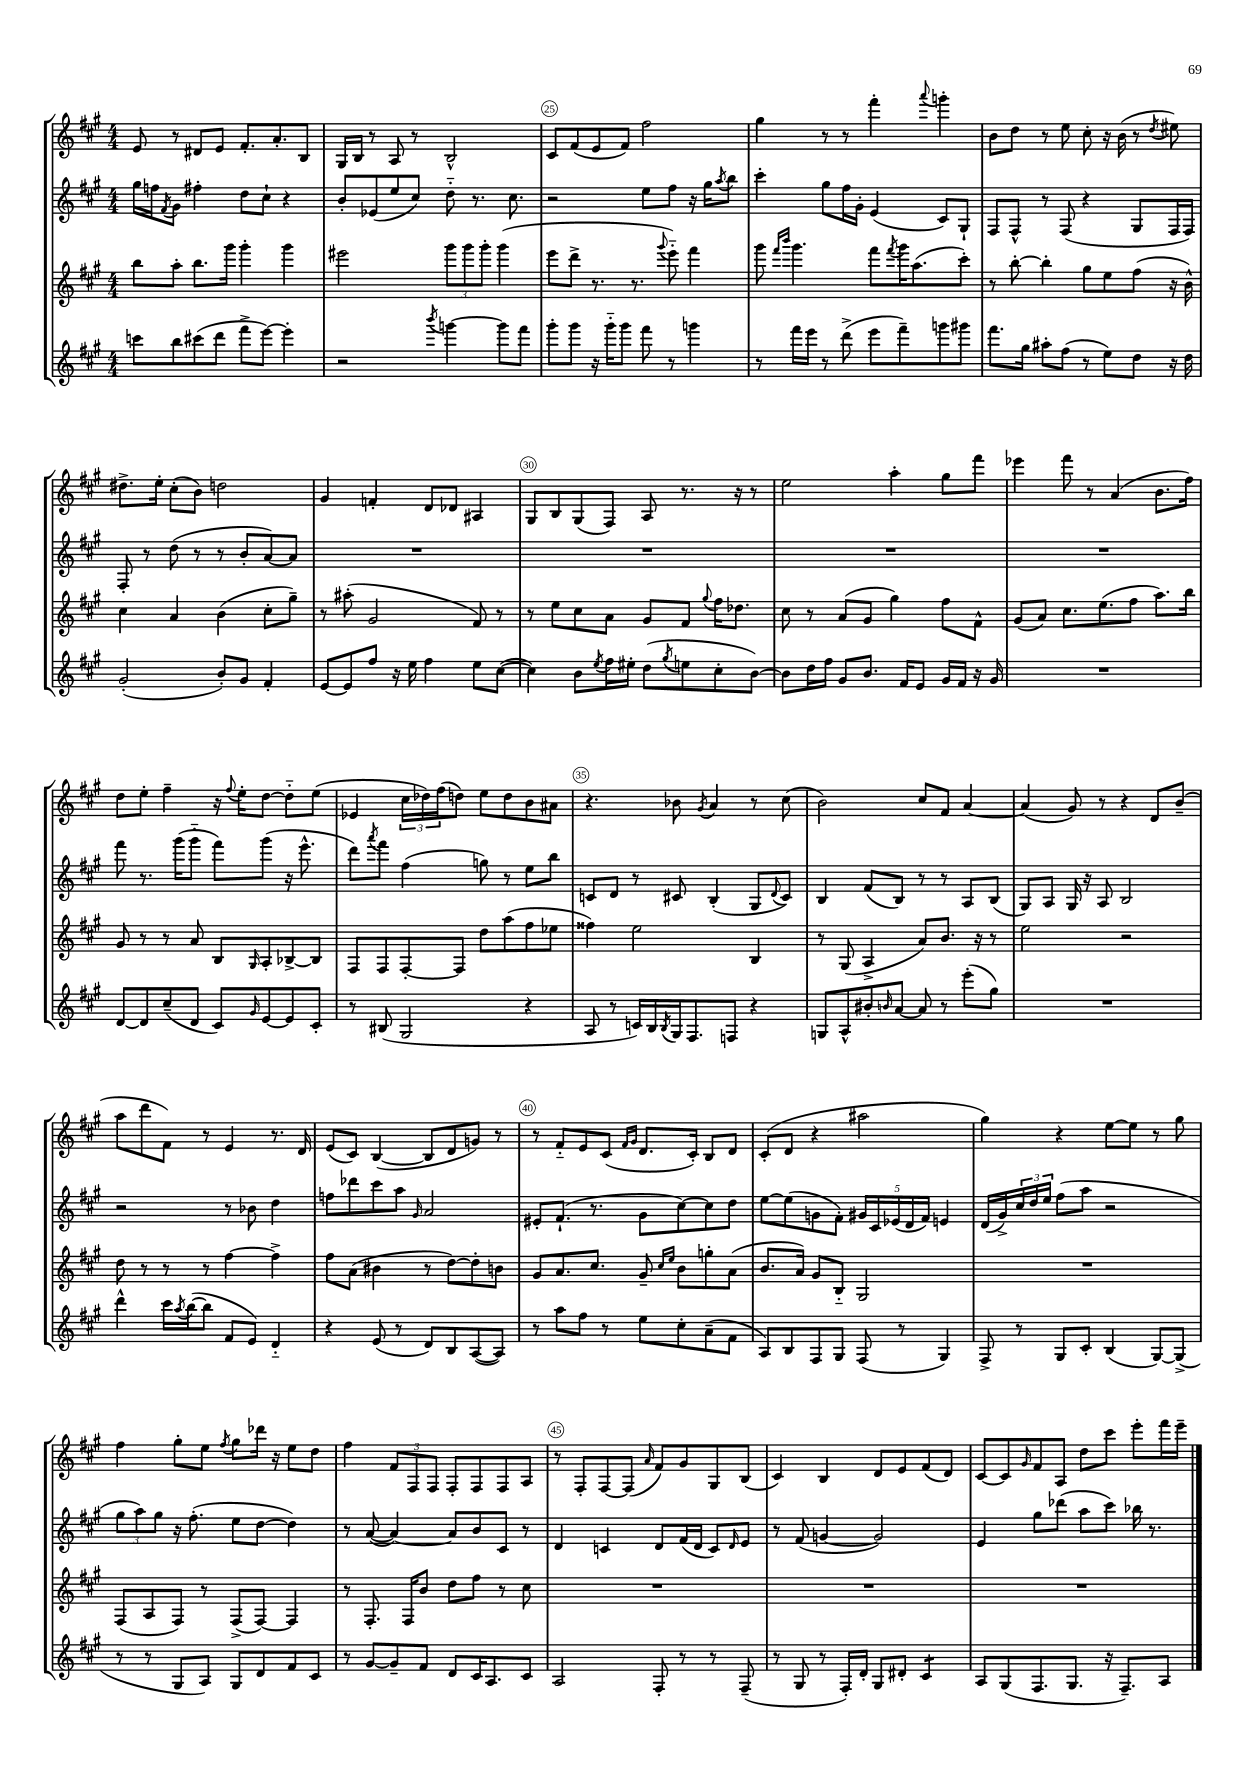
<<
\new StaffGroup <<
\new Staff = "s0" {
    \clef treble \key a \major \numericTimeSignature \time 4/4
    e'8 r8 dis'8 e'8 fis'8.-. a'8.-. b8 |
    gis16 b16 r8 a8 r8 b2-^ |
    cis'8 fis'8( e'8 fis'8) fis''2 |
    gis''4 r8 r8 fis'''4-. \appoggiatura { a'''8 } g'''4-. |
    b'8 d''8 r8 e''8 cis''8-. r16 b'16( r8 \acciaccatura { d''8 } eis''8) |
    dis''8.-> e''16-. cis''8-.( b'8) d''2 |
    gis'4 f'4-. d'8 des'8 ais4 |
    gis8 b8 gis8( fis8) a8 r8. r16 r8 |
    e''2 a''4-. gis''8 fis'''8 |
    ees'''4 fis'''8 r8 a'4( b'8. fis''16) |
    d''8 e''8-. fis''4-- r16 \appoggiatura { fis''8 } e''16-. d''8~ d''8-_ e''8( |
    ees'4 \tuplet 3/2 { cis''16 des''16) fis''16( } d''8) e''8 d''8 b'8 ais'8 |
    r4. bes'8 \acciaccatura { gis'8 } a'4 r8 cis''8( |
    b'2) cis''8 fis'8 a'4~ |
    a'4( gis'8) r8 r4 d'8 b'8--( |
    a''8 d'''8 fis'8) r8 e'4 r8. d'16 |
    e'8( cis'8) b4~( b8 d'8 g'8) r8 |
    r8 fis'8-_ e'8 cis'8( \grace { fis'16 gis'16 } d'8. cis'16-.) b8 d'8 |
    cis'8-.( d'8 r4 ais''2 |
    gis''4) r4 e''8~ e''8 r8 gis''8 |
    fis''4 gis''8-. e''8 \acciaccatura { fis''8 } gis''8 des'''16 r16 e''8 d''8 |
    fis''4 \tuplet 3/2 { fis'8 fis8 fis8 } fis8-. fis8 fis8 a8 |
    r8 fis8-. fis8~ fis8( \grace { a'16 } fis'8) gis'8 gis8 b8( |
    cis'4) b4 d'8 e'8 fis'8( d'8) |
    cis'8~ cis'8 \grace { gis'16 } fis'8 a8 d''8 cis'''8 e'''8-. fis'''16 e'''16-- \bar "|." |
}
\new Staff = "s1" {
    \clef treble \key a \major \numericTimeSignature \time 4/4
    gis''16 f''16 \acciaccatura { fis'8 } gis'8 fis''4-. d''8 cis''8-! r4 |
    b'8-. ees'8( e''8 cis''8) d''8-_ r8. cis''8. |
    r2 e''8 fis''8 r16 gis''16 \acciaccatura { a''8 } b''8 |
    cis'''4-. gis''8 fis''16 gis'16-. e'4( cis'8) gis8-! |
    fis8 fis8-^ r8 fis8( r4 gis8 fis16 fis16) |
    fis8-. r8 d''8( r8 r8 b'8-. a'8~) a'8 |
    R1 |
    R1 |
    R1 |
    R1 |
    fis'''8 r8. gis'''16( gis'''8-_ fis'''8) gis'''8( r16 e'''8.-^ |
    d'''8) \acciaccatura { a'''8 } fis'''8 fis''4( g''8) r8 e''8 b''8 |
    c'8 d'8 r8 cis'8 b4-.( gis8 \appoggiatura { d'8 } cis'8) |
    b4 fis'8( b8) r8 r8 a8 b8( |
    gis8) a8 gis16 r16 a8 b2 |
    r2 r8 bes'8 d''4 |
    f''8 des'''8 cis'''8 a''8 \grace { gis'16 } a'2 |
    eis'8-. fis'8.-!( r8. gis'8 cis''8~) cis''8 d''8 |
    e''8~ e''8( g'8 fis'8-.) \tuplet 5/4 { gis'16 cis'16 ees'16( d'16 fis'16) } e'4 |
    d'16( gis'16->) \tuplet 3/2 { cis''16 d''16 e''16 } fis''8( a''8 r2 |
    \tuplet 3/2 { gis''8 a''8) gis''8 } r16 fis''8.-.( e''8 d''8~ d''4) |
    r8 a'8~( a'4~) a'8 b'8 cis'8 r8 |
    d'4 c'4 d'8 fis'16( d'16 c'8) \grace { d'16 } e'8 |
    r8 fis'8( g'4~ g'2) |
    e'4 gis''8 des'''8( a''8 cis'''8) bes''16 r8. \bar "|." |
}
\new Staff = "s2" {
    \clef treble \key a \major \numericTimeSignature \time 4/4
    b''8 a''8-. b''8. gis'''16 gis'''4-. gis'''4 |
    eis'''2 \tuplet 3/2 { gis'''8 gis'''8 gis'''8-. } gis'''4( |
    e'''8 d'''8-> r8. r8. \appoggiatura { gis'''8 } e'''8-_) fis'''4 |
    gis'''8 \grace { fis'''16 b'''16 } gis'''4. fis'''8 \acciaccatura { fis'''8 } gis'''16 a''8.( cis'''8-.) |
    r8 b''8~-. b''4-. gis''8 e''8 fis''8( r16 b'16-^) |
    cis''4 a'4 b'4( cis''8-. gis''8--) |
    r8 ais''8-.( gis'2 fis'8) r8 |
    r8 e''8 cis''8 a'8 gis'8 fis'8 \appoggiatura { gis''8 } fis''16 des''8. |
    cis''8 r8 a'8( gis'8 gis''4) fis''8 fis'8-^ |
    gis'8( a'8) cis''8. e''8.( fis''8 a''8.) b''16 |
    gis'8 r8 r8 a'8 b8 \grace { gis16 } a8-. bes8~-> bes8 |
    fis8 fis8 fis8~-. fis8 d''8 a''8( fis''8 ees''8 |
    fisis''4) e''2 b4 |
    r8 gis8( a4-> a'8) b'8. r16 r8 |
    e''2 r2 |
    d''8 r8 r8 r8 fis''4~ fis''4-> |
    fis''8 a'8( bis'4 r8 d''8~) d''8-. b'8 |
    gis'8 a'8. cis''8. gis'8-- \grace { cis''16 e''16 } b'8 g''8-. a'8( |
    b'8. a'16) gis'8 b8-_ gis2 |
    R1 |
    fis8( a8 fis8) r8 fis8->( fis8~) fis4 |
    r8 fis8.-. fis16 b'8 d''8 fis''8 r8 cis''8 |
    R1 |
    R1 |
    R1 \bar "|." |
}
\new Staff = "s3" {
    \clef treble \key a \major \numericTimeSignature \time 4/4
    c'''8 b''8 cis'''8( d'''8 fis'''8-> e'''8~) e'''4-. |
    r2 \acciaccatura { b'''8 } g'''4~ g'''8 fis'''8 |
    gis'''8-. gis'''8 r16 gis'''16-_ gis'''8 fis'''8 r8 g'''4 |
    r8 fis'''16 e'''16 r8 d'''8->( e'''8 fis'''8--) g'''8 gis'''8 |
    fis'''8. gis''16 ais''8-. fis''8( r8 e''8) d''8 r16 d''16 |
    gis'2-.( b'8-.) gis'8 fis'4-. |
    e'8~ e'8 fis''8 r16 e''16 fis''4 e''8 cis''8~( |
    cis''4) b'8 \acciaccatura { e''8 } fis''16 eis''16-. d''8( \acciaccatura { gis''8 } e''8 cis''8-. b'8~) |
    b'8 d''16 fis''16 gis'8 b'8. fis'16 e'8 gis'16 fis'16 r16 gis'16 |
    R1 |
    d'8~ d'8 cis''8--( d'8 cis'8) \grace { gis'16 } e'8~ e'8 cis'8-. |
    r8 bis8( gis2 r4 |
    a8 r8 c'16) b16 \acciaccatura { b8 } gis16 fis8. f8 r4 |
    g8 a8-^ bis'8-. \grace { b'16 } a'8~ a'8 r8 e'''8-.( gis''8) |
    R1 |
    d'''4-^ cis'''16 \acciaccatura { a''8 } b''16~( b''8 fis'8 e'8) d'4-_ |
    r4 e'8( r8 d'8) b8 a8~( a8) |
    r8 a''8 fis''8 r8 e''8 cis''8-. a'8--( fis'8 |
    a8) b8 fis8 gis8 fis8( r8 gis4) |
    fis8-> r8 gis8 cis'8-. b4( gis8~) gis8->( |
    r8 r8 gis8 a8) gis8 d'8 fis'8 cis'8 |
    r8 gis'8~ gis'8-- fis'8 d'8 cis'16 a8. cis'8 |
    a2 fis8-. r8 r8 fis8--( |
    r8 gis8 r8 fis16-.) d'16-. gis8 dis'8-. cis'4:8 |
    a8 gis8( fis8. gis8. r16 fis8.--) a8 \bar "|." |
}
>>
>>
\layout { \context { \Score currentBarNumber = #23 \override BarNumber.break-visibility = ##(#f #t #t) barNumberVisibility = #(every-nth-bar-number-visible 5) \override BarNumber.stencil = #(make-stencil-circler 0.1 0.3 ly:text-interface::print) } }
